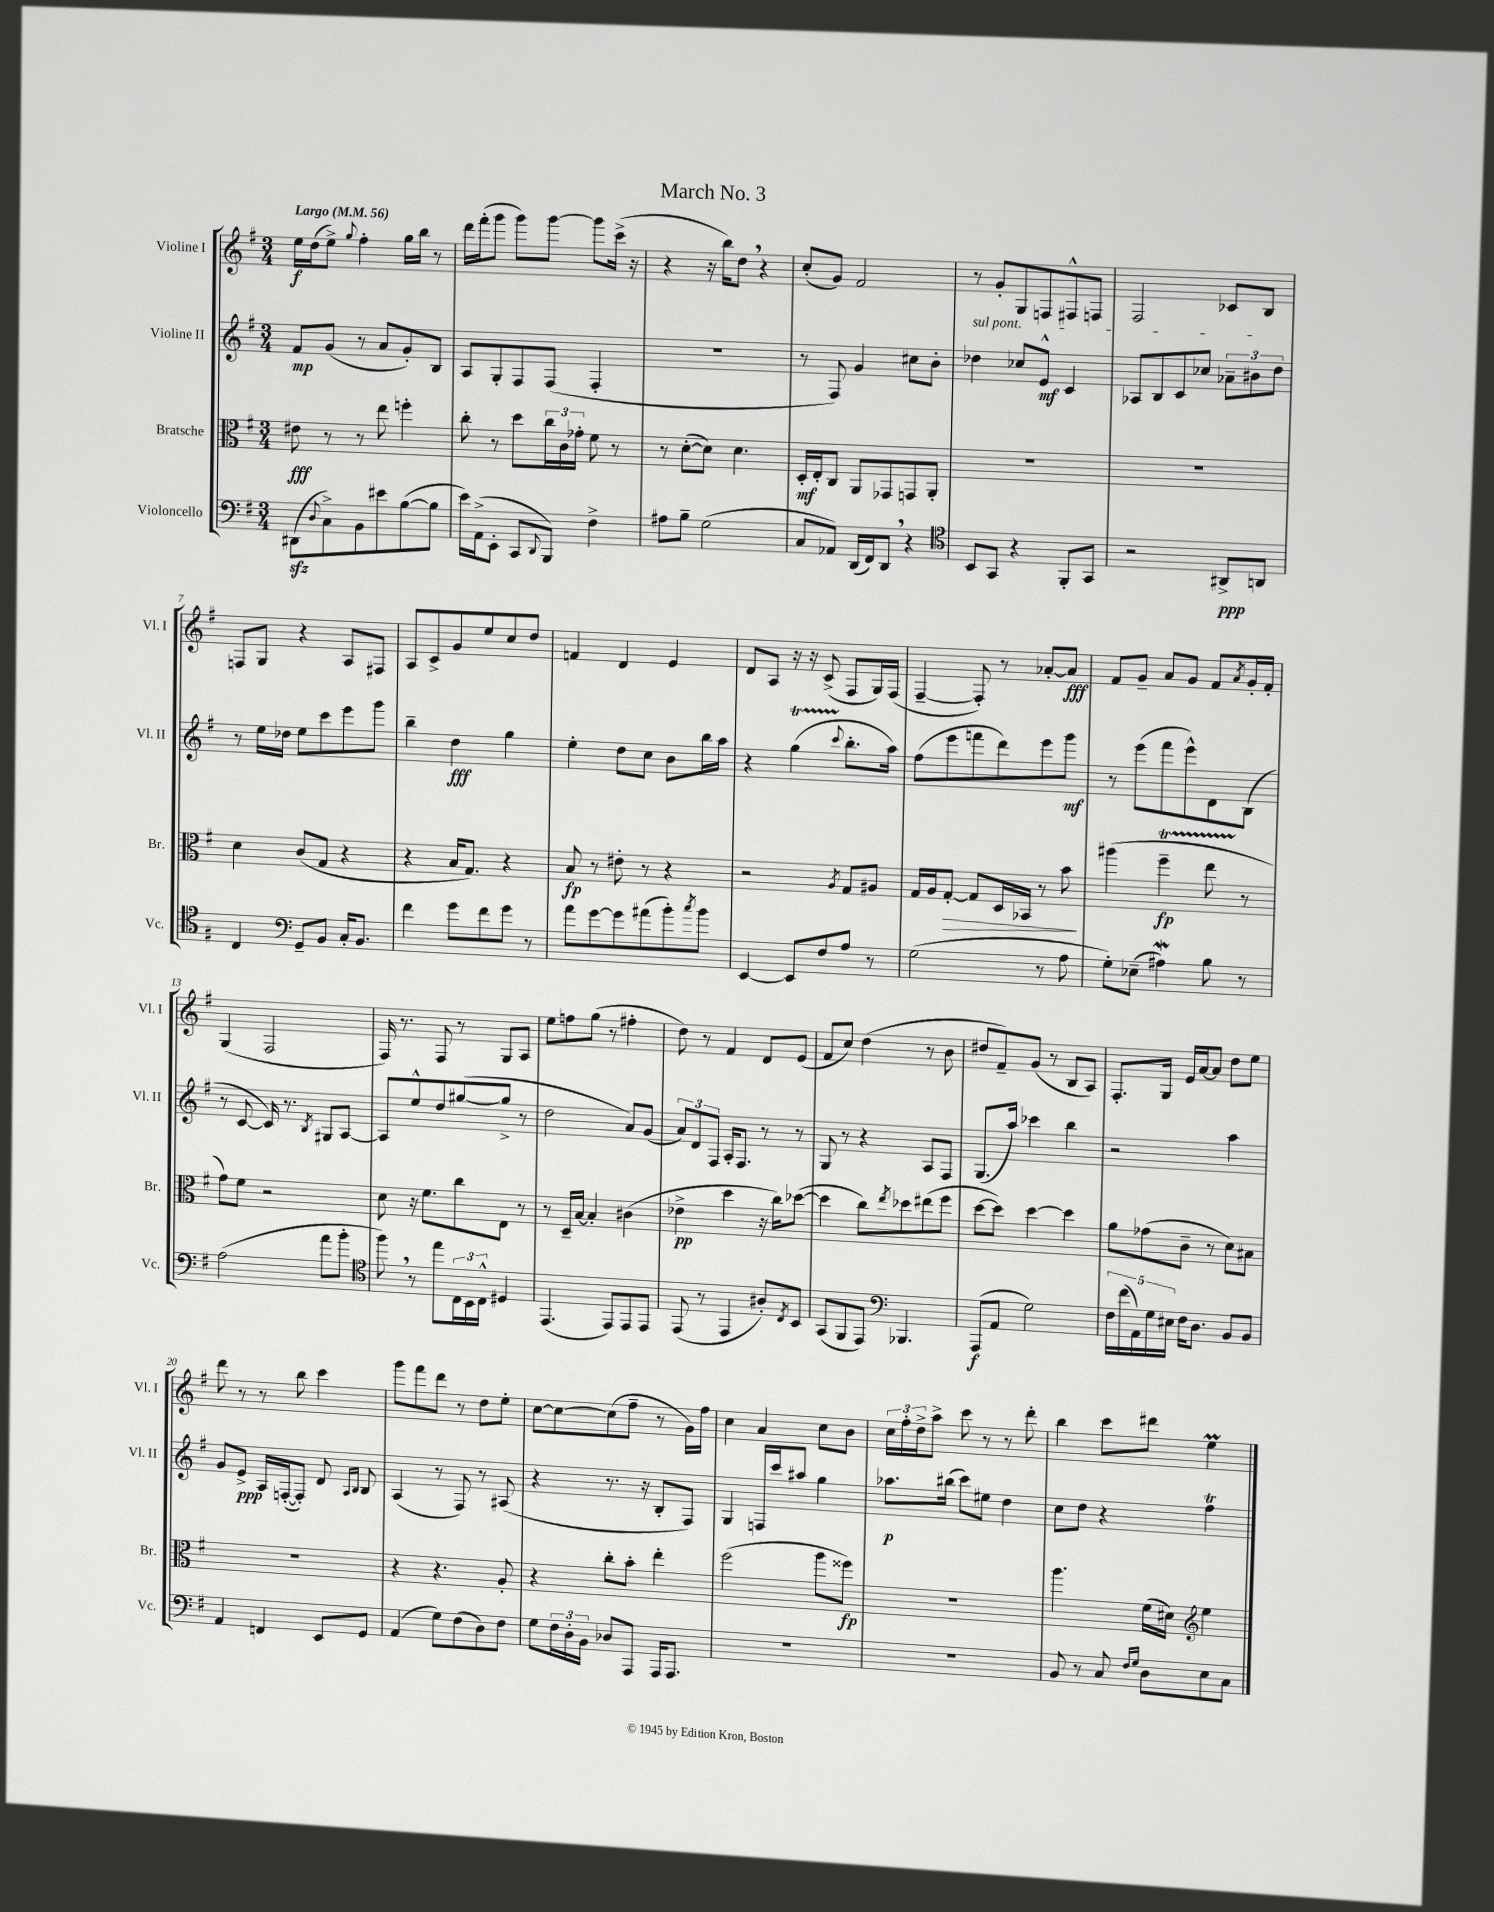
\header { title = "March No. 3" }
<<
\new StaffGroup <<
\new Staff = "s0" \with { instrumentName = "Violine I" shortInstrumentName = "Vl. I" } {
    \clef treble \key g \major \numericTimeSignature \time 3/4 \tempo "Largo" 4 = 56
    e''16\f d''16( e''8->) \appoggiatura { g''8 } fis''4-. g''16 b''16 r8 |
    d'''16 fis'''16-.( g'''8 g'''8) g'''8~ g'''8 c'''16->( r16 |
    r4 r16 b''16) d''8 \breathe r4 |
    c''8-.( g'8) fis'2 |
    r8 g'8-. g8 f8 fis8-^ f8 |
    fis2 ces'8 b8 |
    f8 g8 r4 a8 fis8 |
    a8 c'8-> g'8 e''8 c''8 d''8 |
    f'4 d'4 e'4 |
    d'8 a8 r16 r16 c'8->( fis8 g16) fis16( |
    fis4~-- fis8-.) r8 aes'8~-. aes'8\fff |
    fis'8 g'8-- a'8 g'8 fis'8 \acciaccatura { a'8 } g'16-. fis'16-. |
    g4( fis2 |
    fis16) r8. fis8 r8 g8 a8 |
    e''8 f''8 g''8( r8 fis''4-. |
    d''8) r8 fis'4 d'8 e'8( |
    fis'8 c''8) d''4( r8 b'8 |
    dis''8 fis'8--) g'8( r8 b8 a8) |
    fis8.-. g16 e'16 a'16~ a'8 d''8 e''8 |
    d'''8 r8 r8 b''8 c'''4 |
    g'''8 fis'''8 d'''8 r8 d''8 e''8-. |
    c''8~ c''8~ c''8( fis''8-- r8 g'16) fis''16 |
    c''4 a'4 c''8 b'8 |
    \tuplet 3/2 { c''16 fis''16-. d''16-> } a''8-> c'''8 r8 r8 d'''8-. |
    b''4 c'''8 dis'''8 e''4\prall \bar "|." |
}
\new Staff = "s1" \with { instrumentName = "Violine II" shortInstrumentName = "Vl. II" } {
    \clef treble \key g \major \numericTimeSignature \time 3/4
    fis'8\mp g'8( r8 a'8 g'8-.) b8 |
    a8 g8-. fis8 fis8( fis4-. |
    R2. |
    r8 fis8) g'4 cis''8 b'8-. |
    \once \override TextSpanner.bound-details.left.text = \markup { \italic "sul pont." } des''4\startTextSpan ces''8 e'8-^\mf c'4 |
    aes8 b8 c'8 ces''8 \tuplet 3/2 { aes'8-- bis'8 d''8\stopTextSpan } |
    r8 e''16 des''16 e''8 c'''8 e'''8 g'''8 |
    b''4-- d''4\fff g''4 |
    e''4-. d''8 c''8 b'8 b''16 a''16 |
    r4 g''4\startTrillSpan( \appoggiatura { c'''8 } b''8.-.\stopTrillSpan a''16) |
    fis''8( e'''8 f'''8 d'''8) e'''8 g'''8\mf |
    r8 e'''8( fis'''8 e'''8-^) d'8 b8( |
    r8 c'8~ c'16) r8. \acciaccatura { b8 } gis8 a8~ |
    a8 e''8-^ d''8 gis''8~( gis''8-> r8 |
    d''2 a'8) g'8( |
    \tuplet 3/2 { a'8) d'8 fis8 } a16-. fis8. r8 r8 |
    g8 r8 r4 a8 fis8 |
    g8.( a''16) ces'''4 b''4 |
    r2 a''4 |
    g'8 e'8->\ppp a16 f16~-.( f8-.) d'8 \grace { a16 b16 } b8 |
    a4( r8 fis8) r8 ais8( |
    r4 r8. r16 b8-. fis8) |
    g4 f16 c'''16 ais''8 g''4 |
    aes''8.\p bis''16( c'''8) eis''8 d''4 |
    c''8 d''8 r4 fis''4\trill \bar "|." |
}
\new Staff = "s2" \with { instrumentName = "Bratsche" shortInstrumentName = "Br." } {
    \clef alto \key g \major \numericTimeSignature \time 3/4
    eis'8\fff r8 r8 e''8 f''4-. |
    c''8-. r8 d''8 \tuplet 3/2 { c''16 c'16 ges'16-. } fis'8 r8 |
    r8 d'8~-.( d'8) d'4. |
    d16-.\mf e16-. c8 a,8 ges,8 g,8 a,8-. |
    R2. |
    R2. |
    d'4 c'8( g8 r4 |
    r4 b16 g8.) r4 |
    b8\fp r8 eis'8-. r8 r4 |
    r2 \acciaccatura { a8 } g8 ais8 |
    g16 a16 g8~-.\> g8 d16 bes,16 r8 b'8\! |
    ais''4( fis''4--\startTrillSpan\fp e''8 r8\stopTrillSpan |
    g'8) fis'8 r2 |
    d'8 r16 fis'8. c''8 e8 r8 |
    r8 d16-- b16~ b4-. cis'4( |
    ees'4->\pp d''4 r16 c''16) des''8~( |
    des''4 c''8) \acciaccatura { e''8 } des''8 eis''8( fis''8 |
    d''8~ d''8) d''4~ d''4 |
    a'8 ges'8( c'8-- r8 d'8) bis8 |
    R2. |
    r4 r4. a8-. |
    r4 c''8-. b'8-. e''4-. |
    fis''2( a''8 fisis''8\fp) |
    R2. |
    a''4. fis'16( dis'16) \clef treble e''4 \bar "|." |
}
\new Staff = "s3" \with { instrumentName = "Violoncello" shortInstrumentName = "Vc." } {
    \clef bass \key g \major \numericTimeSignature \time 3/4
    dis,8\sfz( \appoggiatura { d8 } c8->) b,8 eis'8 b8~( b8 |
    e'16) a,16->( e,8-. c,8 \appoggiatura { d,8 } b,,8) fis4-> |
    ais8 b8-- g2( |
    c8 aes,8) d,16( fis,16) d,8 \breathe r4 |
    \clef tenor b,8 g,8 r4 fis,8-. g,8 |
    r2 ais,8->\ppp a,8 |
    c4 \clef bass g,8-- b,8 c16-. b,8. |
    fis'4 g'8 fis'8 g'8 r8 |
    a'8 g'8~ g'8 ais'8( b'8-.) \acciaccatura { c''8 } b'8 |
    e,4~ e,8 fis8 a8 r8 |
    g2( r8 a8 |
    g8-.) ees8--( ais4\mordent) b8 r8 |
    a2( a'8 b'8-. |
    \clef tenor fis''8) \breathe r8 e''8 \tuplet 3/2 { c16 b,16 c16-^ } dis4 |
    e,4.( e,8) e,8 e,8 |
    e,8( r8 e,4 ais8-.) \acciaccatura { c8 } b,8 |
    g,8( fis,8 e,8) \clef bass bes,,4. |
    a,,8\f( a,8 g2) |
    \tuplet 5/4 { fis16 fis'16( a,16) g16 eis16 } fis16 d8. b,8 b,8 |
    a,4 f,4 e,8 g,8 |
    a,4( g8) fis8( d8) fis8 |
    g8 \tuplet 3/2 { fis16 d16-. b,16 } des8 a,,8 a,,16 a,,8. |
    R2. |
    R2. |
    b,8 r8 c8 \grace { fis16 g16 } d8 e8 c8 \bar "|." |
}
>>
>>
